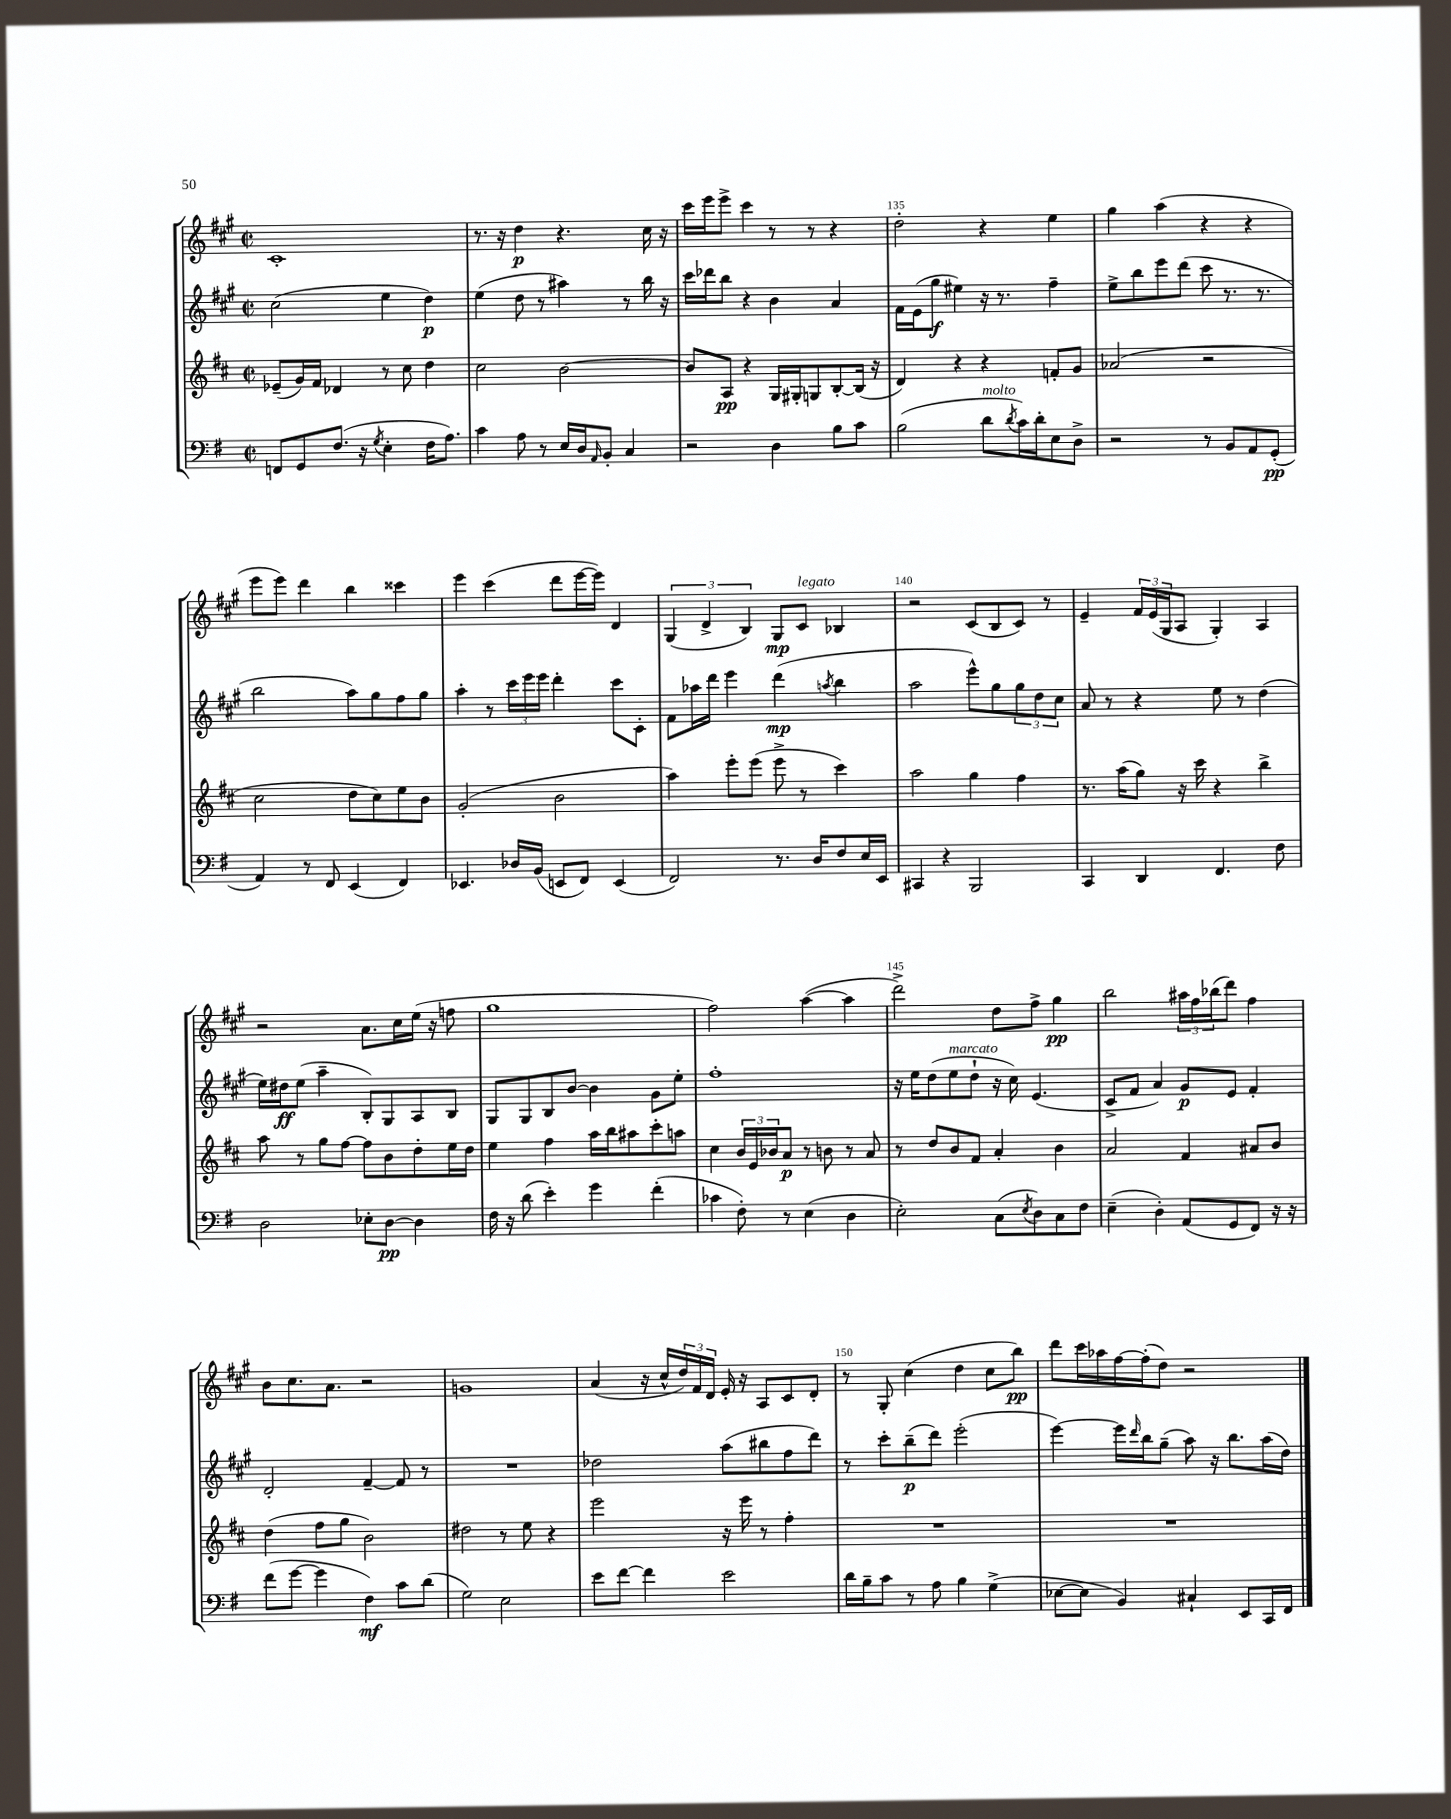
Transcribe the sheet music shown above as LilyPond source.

<<
\new StaffGroup <<
\new Staff = "s0" {
    \clef treble \key a \major \defaultTimeSignature \time 2/2
    cis'1-. |
    r8. r16 d''4\p r4. cis''16 r16 |
    cis'''16 e'''16 e'''8-> cis'''4 r8 r8 r4 |
    d''2-. r4 e''4 |
    gis''4 a''4( r4 r4 |
    e'''8 e'''8) d'''4 b''4 cisis'''4 |
    e'''4 cis'''4( d'''8 e'''16~ e'''16) d'4 |
    \tuplet 3/2 { gis4( d'4-> b4) } gis8\mp cis'8^\markup { \italic "legato" } bes4 |
    r2 cis'8( b8 cis'8) r8 |
    e'4-- \tuplet 3/2 { fis'16 e'16( gis16 } a8 gis4-.) a4 |
    r2 a'8. cis''16 e''16( r16 f''8 |
    gis''1 |
    fis''2) a''4~( a''4 |
    d'''2->) d''8 fis''8-> gis''4\pp |
    b''2 \tuplet 3/2 { ais''16 fis''16 bes''16( } d'''8) fis''4 |
    b'8 cis''8. a'8. r2 |
    g'1 |
    a'4( r16 cis''16-^ \tuplet 3/2 { d''16) fis'16 d'16 } e'16-. r16 a8 cis'8 d'8-. |
    r8 gis8-. cis''4( d''4 cis''8 b''8\pp) |
    d'''8 cis'''16 aes''16 fis''16~ fis''16-.( d''8) r2 \bar "|." |
}
\new Staff = "s1" {
    \clef treble \key a \major \defaultTimeSignature \time 2/2
    cis''2( e''4 d''4\p) |
    e''4( d''8 r8 ais''4) r8 b''16 r16 |
    cis'''16 des'''16 b''8 r4 b'4 a'4 |
    fis'16 e'16( gis''8\f eis''4) r16 r8. fis''4-- |
    e''8-> b''8 e'''8 d'''8( cis'''8 r8. r8. |
    b''2 a''8) gis''8 fis''8 gis''8 |
    a''4-. r8 \tuplet 3/2 { cis'''16 e'''16 e'''16 } d'''4-. cis'''8 cis'8-. |
    fis'8 aes''16 d'''16 e'''4 d'''4\mp( \acciaccatura { a''8 } b''4 |
    a''2 e'''8-^) gis''8 \tuplet 3/2 { gis''8 d''8 cis''8 } |
    a'8 r8 r4 e''8 r8 d''4( |
    e''16) dis''16\ff e''8( a''4-- b8-.) gis8 a8 b8 |
    gis8 gis8 b8 b'8~ b'4 gis'8 e''8-. |
    fis''1-. |
    r16 e''16 d''8( e''8^\markup { \italic "marcato" } d''8-! r16 cis''16) e'4.( |
    cis'8-> fis'8 a'4) gis'8\p e'8 fis'4-. |
    d'2-. fis'4~-- fis'8 r8 |
    R1 |
    des''2 a''8( bis''8 fis''8 d'''8) |
    r8 cis'''8-. b''8--\p( d'''8) e'''2-.( |
    e'''4~) e'''16 \grace { d'''16 } b''16 gis''8--( a''8) r16 b''8. a''16( d''16) \bar "|." |
}
\new Staff = "s2" {
    \clef treble \key d \major \defaultTimeSignature \time 2/2
    ees'8--( g'16) fis'16 des'4 r8 cis''8 d''4 |
    cis''2 b'2~ |
    b'8 a8\pp r4 g16 gis16-. g8 b8~-. b16( r16 |
    d'4) r4 r4 f'8-. g'8 |
    aes'2( r2 |
    cis''2 d''8 cis''8) e''8 b'8 |
    g'2-.( b'2 |
    a''4) e'''8-. e'''8( e'''8-> r8 cis'''4) |
    a''2 g''4 fis''4 |
    r8. a''16( g''8) r16 cis'''16 r4 b''4-> |
    a''8 r8 g''8 fis''8~ fis''8 b'8 d''8-. e''16 d''16 |
    e''4 fis''4 a''16 b''16 ais''8 cis'''8-. a''8 |
    cis''4 \tuplet 3/2 { b'16 e'16 bes'16 } a'8\p r8 b'8 r8 a'8 |
    r8 d''8 b'8 fis'8 a'4-. b'4 |
    a'2 fis'4 ais'8 b'8 |
    d''4( fis''8 g''8 b'2) |
    dis''2 r8 e''8 r4 |
    e'''2 r16 e'''16 r8 fis''4-. |
    R1 |
    R1 \bar "|." |
}
\new Staff = "s3" {
    \clef bass \key g \major \defaultTimeSignature \time 2/2
    f,8 g,8 fis8.( r16 \acciaccatura { g8 } e4-. fis16 a8.) |
    c'4 a8 r8 e16 d16 \grace { a,16 } b,8-. c4 |
    r2 d4 b8 c'8 |
    b2( d'8^\markup { \italic "molto" } \acciaccatura { d'8 } c'16) d'16-. e8 d8-> |
    r2 r8 b,8 a,8 g,8-.\pp( |
    a,4) r8 fis,8 e,4( fis,4) |
    ees,4. des16 b,16( e,8 fis,8) e,4( |
    fis,2) r8. d16 fis8 e16 e,16 |
    cis,4 r4 b,,2 |
    c,4 d,4 fis,4. fis8 |
    d2 ees8-. d8~\pp d4 |
    fis16 r16 d'8( e'4-.) g'4 fis'4-.( |
    ces'4 fis8-.) r8 e4( d4 |
    e2-.) c8( \acciaccatura { e8 } d8) c8 fis8 |
    e4--( d4-.) a,8( g,8 fis,8) r16 r16 |
    fis'8( g'8~ g'4 fis4\mf) c'8 d'8( |
    g2) e2 |
    e'8 fis'8~ fis'4 e'2 |
    d'16 b16-- c'8 r8 a8 b4 g4->( |
    ees8~ ees8 b,4) cis4-! e,8 c,16 fis,16 \bar "|." |
}
>>
>>
\layout { \context { \Score currentBarNumber = #132 \override BarNumber.break-visibility = ##(#f #t #t) barNumberVisibility = #(every-nth-bar-number-visible 5) } }
